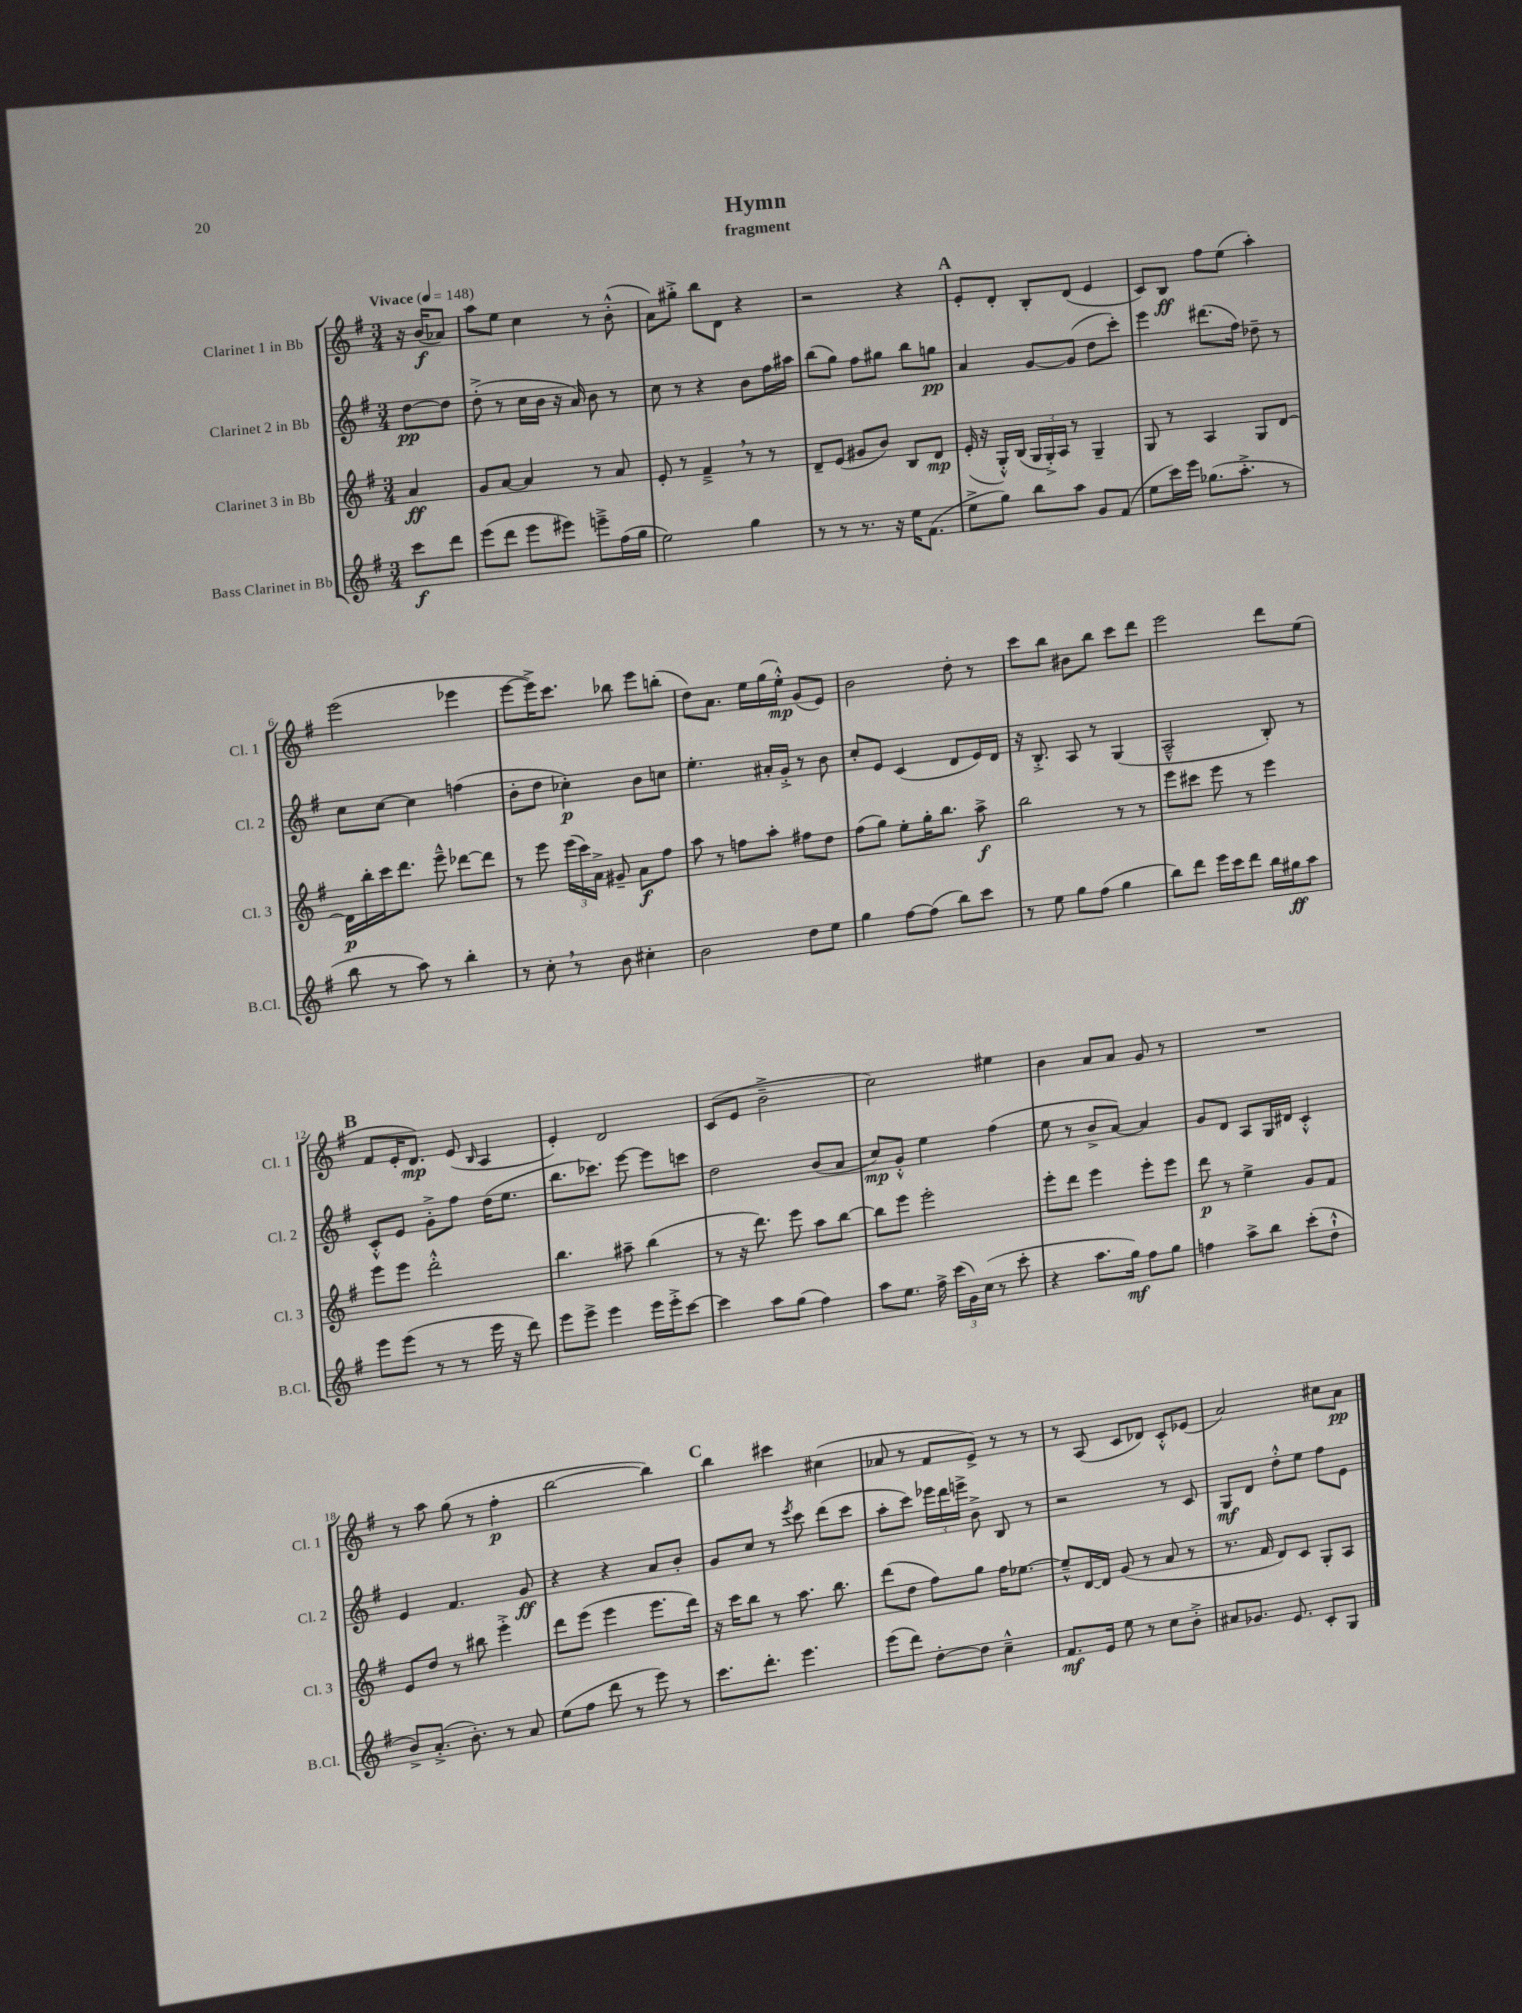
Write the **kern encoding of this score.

**kern	**kern	**kern	**kern
*staff4	*staff3	*staff2	*staff1
*clefG2	*clefG2	*clefG2	*clefG2
*k[f#]	*k[f#]	*k[f#]	*k[f#]
*M3/4	*M3/4	*M3/4	*M3/4
*MM148	*MM148	*MM148	*MM148
8ccc	4a	[8dd	16r
.	.	.	(16b
8ddd	.	8dd]	8a-)
=	=	=	=
(8eee	8g	(8dd'^	8aa
8ddd	[8a	8r	8ee
8eee	4a]	16cc	4cc
.	.	16b	.
8eee#)	.	16r	.
.	.	16a)	.
8eee~^	8r	8b	8r
(16ff#	8a	8r	(8b'^^
16gg	.	.	.
=	=	=	=
2ee)	8e'	8cc	8a)
.	8r	8r	8gg#'^
.	4f#~^	4r	8bb
.	.	.	8d
4gg	8r	8b	4r
.	8r	16ff#	.
.	.	16aa#	.
=	=	=	=
8r	8d~	(8bb	2r
8r	(8e	8gg)	.
8.r	8g#	8ff#	.
.	8b)	8gg#	.
16r	.	.	.
16ee	8B	8bb	4r
(8.f#	.	.	.
.	8d	8gg	.
=	=	=	=
8ee^	(16e'	4a	8e'
.	16r	.	.
8gg)	16G'^^)	.	8d'
.	(16B	.	.
8bb	24G	[8g	8B'
.	24G'^)	.	.
.	24A	.	.
8aa	8r	(8g]	(8d
8g	4G~	8dd	4e
(8f#	.	8ccc')	.
=	=	=	=
8ee	8G	4eee	8c)
16ccc)	8r	.	8B
16eee	.	.	.
(8.gg-	4A	(8.ddd#	8ff#
.	.	.	(8ee
8.aa'^	.	16ff#)	.
.	8G	8dd-~	4aa')
8r	[8d	8r	.
=	=	=	=
8bb	16d]	8cc	(2eee
.	16bb'	.	.
8r	16ccc	[8cc	.
.	8.ddd	.	.
8aa)	.	4cc]	.
8r	8eee~^^	.	.
4bb'	[8ddd-	(4ff	4eee-
.	8ddd-]	.	.
=	=	=	=
8r	8r	8b'	[8eee
8cc'	8eee	8dd	16eee^])
.	.	.	8.ccc
8r	(24eee	4cc-')	.
.	24ccc)	.	.
.	24a^	.	.
8b	8g#~	.	8bb-
4cc#'	8a	8b	8eee
.	8ff#	8cc	(8bb'
=	=	=	=
2b	8aa	4.ee'	8dd)
.	8r	.	8.a
.	8ff	.	.
.	.	.	16ee
.	8aa'	16a#'	(16gg
.	.	16g'^	16ee'^^)
8dd	8ff#	8r	(8g
8ee	8dd	8b	8e)
=	=	=	=
4gg	(8ff#	8cc'	2b
.	8gg)	8e	.
[8ff#	8ee'	(4c	.
(8ff#]	16gg'	.	.
.	8.bb	.	.
8bb)	.	8d	8dd'
8ccc	8aa^	16e)	8r
.	.	16d	.
=	=	=	=
8r	2bb	16r	8ccc
.	.	8.B'^	.
8ee	.	.	8bb
8gg	.	8A	8b#
(8ff#	.	8r	8bb
4gg	8r	(4G	8ccc
.	8r	.	8ddd
=	=	=	=
8bb)	8eee	2A~^^	2eee
8ddd	8ccc#	.	.
16eee	8eee	.	.
16ccc	.	.	.
8ddd	8r	.	.
16bb	4eee	8B')	8ddd
16gg#	.	.	.
8aa	.	8r	(8ee
=	=	=	=
8eee	8eee	8c'^^	8f#
(8eee	8eee	8e	16e'
.	.	.	8.d)
8r	2ddd'^^	8g'^	.
8r	.	8ff#	(8e
.	.	.	16qqB
16eee	.	(16dd	4A
16r	.	8.ee	.
8ddd)	.	.	.
=	=	=	=
8eee	4.bb	8.bb	4e')
8eee^	.	.	.
.	.	8.ccc-)	.
4eee	.	.	2d
.	8aa#~	[8eee	.
16eee	(4bb	8eee]	.
16eee'^	.	.	.
[8ccc	.	8ccc	.
=	=	=	=
4ccc]	8r	2dd	(8c
.	16r	.	8e
.	8.ddd)	.	.
8aa	.	.	2b~^
(8gg	8eee	.	.
4ff#)	8aa	(8b	.
.	[8bb	8a	.
=	=	=	=
8aa	8bb]	8cc)	2cc)
8.ee	8eee	8g'^^	.
.	2eee'	4ee	.
16ff#^	.	.	.
(24ccc	.	.	.
24g)	.	.	.
(24cc	.	.	.
8r	.	(4ff#	4ee#
8ccc'	.	.	.
=	=	=	=
4r	8eee'	8ee	4b
.	8ddd	8r	.
8.aa	4eee	8b^	8a
.	.	[8a)	8a
16gg)	.	.	.
8ff#	8eee'	4a]	8g
8gg	8eee	.	8r
=	=	=	=
4ff	8ddd	8g	2.r
.	8r	8d	.
8aa^	4ee^	8A	.
8bb	.	16G	.
.	.	16d#	.
(8ccc'	8g	4c'^^	.
8dd`^^	8f#	.	.
=	=	=	=
8b^)	8e	4e	8r
(8.a'^	8dd	.	8aa
.	8r	4.f#	(8gg
8.b')	.	.	.
.	8bb#	.	8r
8r	4eee'^	.	4ff#'
8a	.	8g	.
=	=	=	=
(8ee	8ddd	4r	[2bb
8ff#	(8eee	.	.
8ddd	4eee	4r	.
8r	.	.	.
8eee)	8.eee	8a	4bb])
8r	.	8b'	.
.	16ddd)	.	.
=	=	=	=
8.ccc	16r	8g	4bb
.	16ccc	.	.
.	8bb	8cc	.
8.ddd'	.	.	.
.	8r	8r	4ccc#
.	.	8qeee	.
4.eee	8.aa	8ccc	.
.	.	(8ddd	(4cc#
.	8.bb	.	.
.	.	8ccc	.
=	=	=	=
(8eee	(8ddd	8aa'	8a-
8ddd)	8dd	8ccc)	8r
[8dd'	8ff#)	24eee-	8f#
.	.	24ddd	.
.	.	24eee^	.
8dd]	8gg	8b^	8e^)
4cc~^^	16ff#	8B	8r
.	[8.ee-	.	.
.	.	8r	8r
=	=	=	=
8.f#	8ee-~^^]	2r	8r
.	[16d	.	(8A
16e	16d]	.	.
8ee	(8g	.	8c
8r	8r	.	8d-)
8cc	8a	8r	8c'^^
8b'^	8r	8c	(8e-
=	=	=	=
8a#	8.r	8G	2a)
8.g-	.	8d	.
.	16f#	.	.
.	8d)	8dd'^^	.
8.e	.	.	.
.	8c	8ee	.
8c'	8G'	8ff#	8cc#
8G	8A	8e	8a
==	==	==	==
*-	*-	*-	*-
